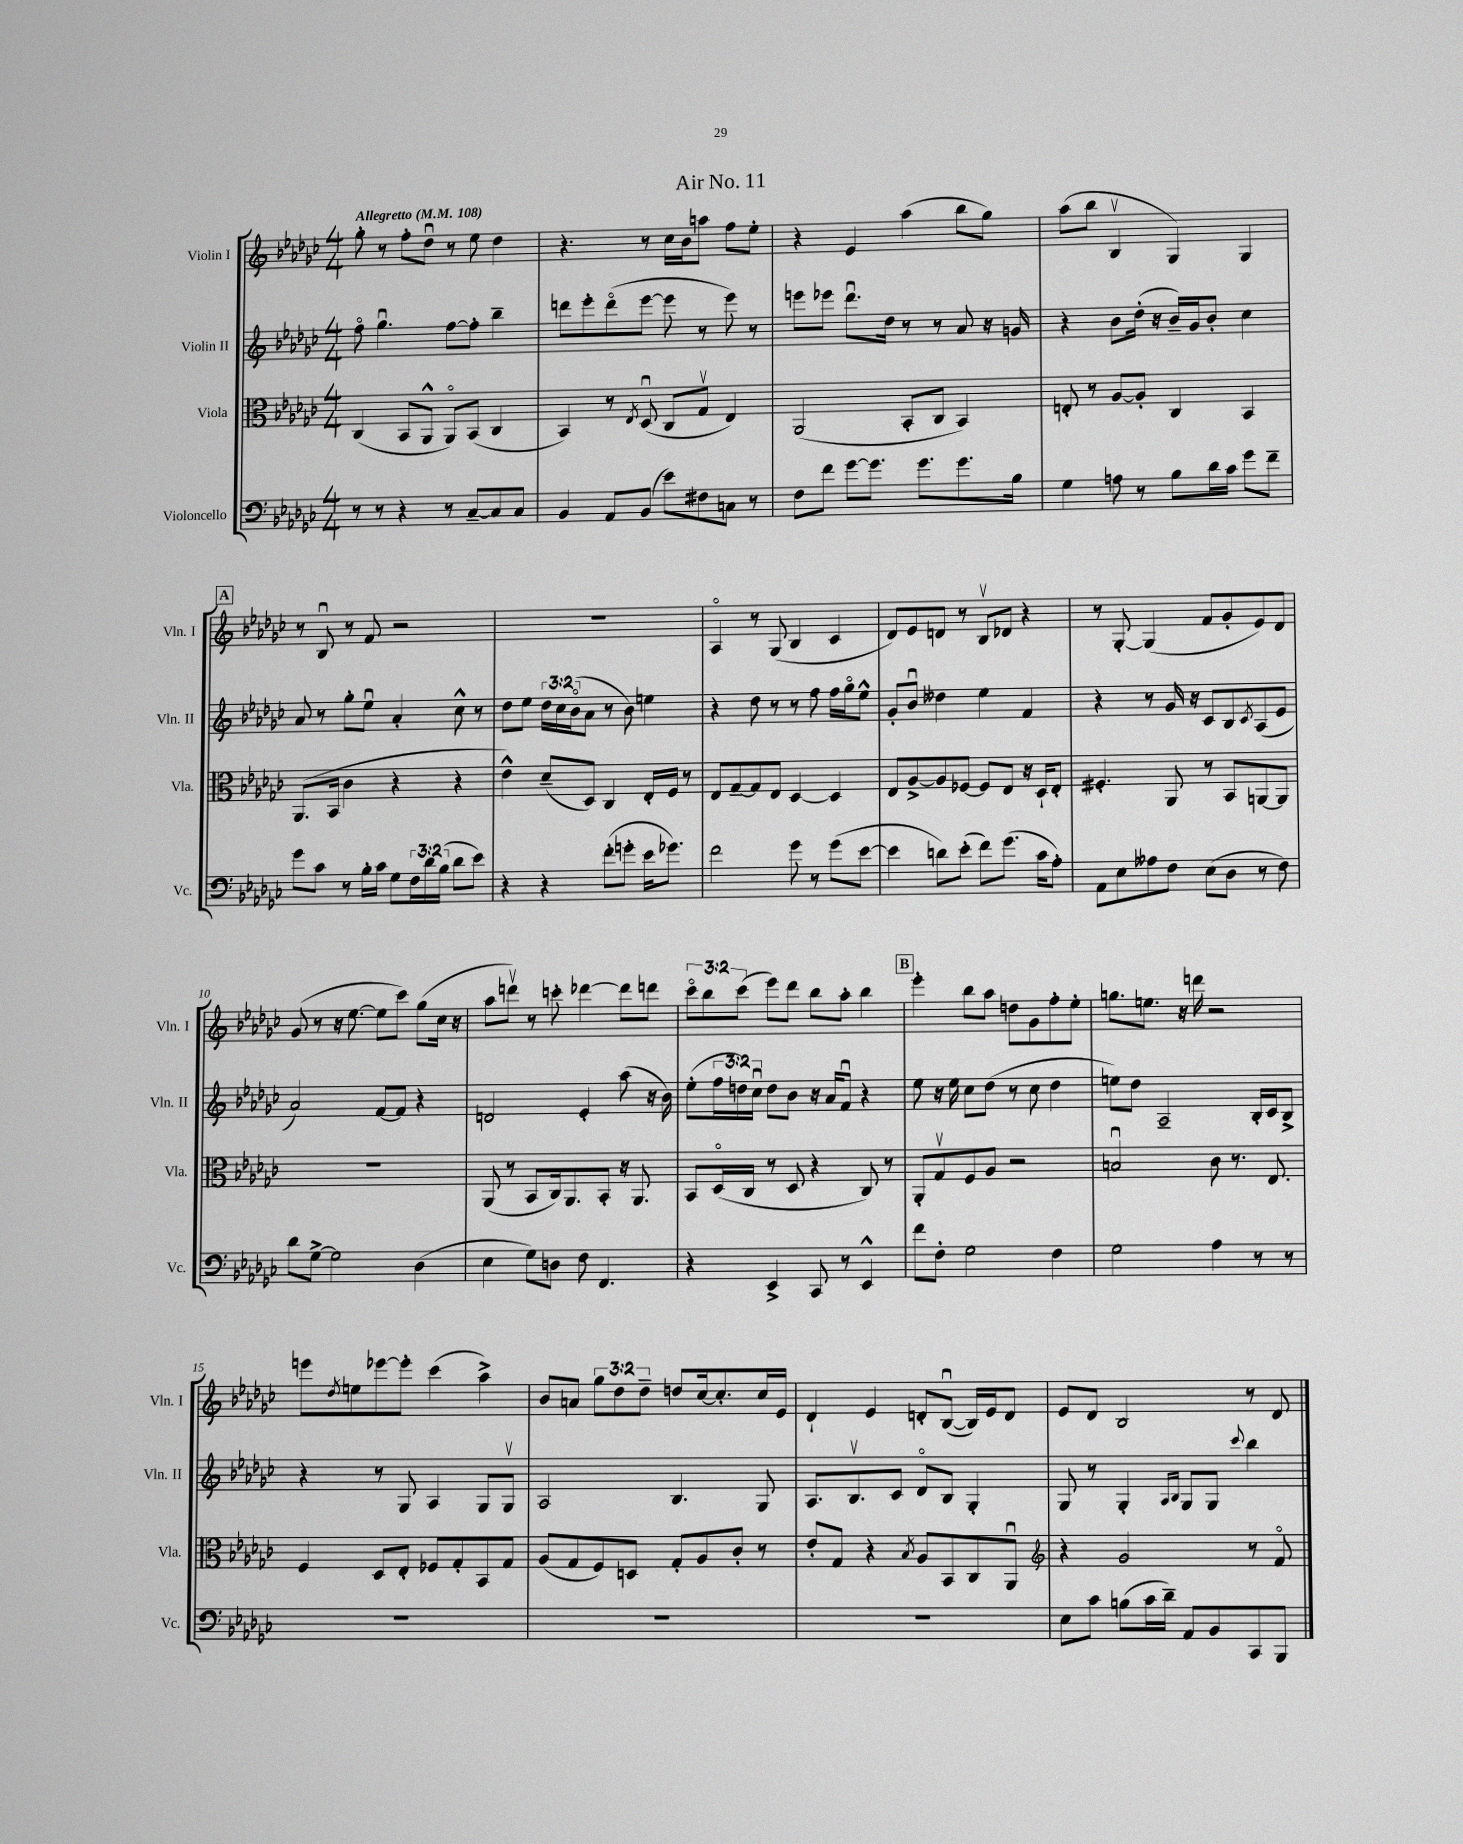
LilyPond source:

\header { title = "Air No. 11" }
<<
\new StaffGroup <<
\new Staff = "s0" \with { instrumentName = "Violin I" shortInstrumentName = "Vln. I" } {
    \clef treble \key ges \major \numericTimeSignature \time 4/4 \override Staff.TupletNumber.text = #tuplet-number::calc-fraction-text \tempo "Allegretto" 4 = 108
    ges''8-. r8 f''8-. des''8\downbow r8 ees''8 des''4 |
    r4. r8 ces''16 bes'16 a''8 f''8 ees''8-. |
    r4 ees'4 aes''4( bes''8 ges''8) |
    aes''8( bes''8 bes4\upbow ges4) ges4 |
    \mark \markup { \box "A" } r8 bes8\downbow r8 f'8 r2 |
    R1 |
    aes4\flageolet r8 ges8( bes4 ces'4 |
    des'8) ees'8 d'8 r8 bes8\upbow des'8 r4 |
    r8 ges8~-. ges4( f'8 ges'8-. ees'8) des'8 |
    ges'8( r8 r16 ees''8.~ ees''8 ces'''8) ges''8( ces''16 r16 |
    aes''8 d'''8\upbow) r8 c'''8-. des'''4~ des'''8 d'''8 |
    \tuplet 3/2 { ces'''8\flageolet bes''8 ces'''8( } ees'''8) des'''8 bes''8 aes''8-. bes''4 |
    \mark \markup { \box "B" } ees'''4-. bes''8 aes''8 d''8 ges'8 f''8-. ees''8-. |
    g''8. e''8. r16 d'''16 r2 |
    e'''8 \acciaccatura { des''8 } e''8 ees'''8~ ees'''8-. ces'''4( aes''4->) |
    bes'8 a'8 \tuplet 3/2 { ges''8 des''8 des''8-- } d''8 ces''16~ ces''8.-. ces''16 ees'16 |
    des'4-! ees'4 d'8-. bes8~\downbow( bes16) ees'16 d'8 |
    ees'8 des'8 bes2 r8 des'8 \bar "|." |
}
\new Staff = "s1" \with { instrumentName = "Violin II" shortInstrumentName = "Vln. II" } {
    \clef treble \key ges \major \numericTimeSignature \time 4/4 \override Staff.TupletNumber.text = #tuplet-number::calc-fraction-text
    f''8\flageolet ges''4.\downbow f''8~ f''8-. bes''4-- |
    d'''8 ees'''8-. d'''8\flageolet( ees'''8~ ees'''8 r8 ees'''8) r8 |
    e'''8 ees'''8 des'''8.\downbow des''16 r8 r8 aes'8 r16 g'16 |
    r4 bes'8 des''16-.( r16 bes'16--) ges'16 bes'8-. ces''4 |
    \mark \markup { \box "A" } aes'8 r8 ges''8-. ees''8\downbow aes'4-. ces''8-^ r8 |
    des''8 ees''8 \tuplet 3/2 { des''16 ces''16 bes'16\flageolet( } aes'8 r8 bes'8) e''4 |
    r4 des''8 r8 r8 f''8 f''16 ges''16\flageolet ees''8-^ |
    ges'8-. bes'8\downbow deses''4 ees''4 f'4 |
    r4 r8 ges'16 r16 ces'8 bes8 \acciaccatura { ces'8 } aes8( ees'8 |
    aes'2) f'8~ f'8 r4 |
    d'2 ees'4-. aes''8( r16 bes'16) |
    ees''8-.( \tuplet 3/2 { f''16 d''16) ces''16\downbow } d''8 bes'8 r16 aes'16 f'8\downbow r4 |
    \mark \markup { \box "B" } ees''8 r16 ees''16 ces''8 des''8( r8 ces''8 des''4 |
    e''8) des''8 aes2-- bes16-. ces'16 bes8-> |
    r4 r8 ges8 aes4 ges8 ges8\upbow |
    aes2 bes4. ges8 |
    aes8. bes8.\upbow ces'8 des'8\flageolet bes8 ges4-. |
    ges8 r8 ges4-. \grace { aes16 bes16 } ges8 ges8 \appoggiatura { ces'''8 } bes''4 \bar "|." |
}
\new Staff = "s2" \with { instrumentName = "Viola" shortInstrumentName = "Vla." } {
    \clef alto \key ges \major \numericTimeSignature \time 4/4
    ces4( bes,8 aes,8-^ aes,8\flageolet) bes,8( ces4 |
    bes,4) r8 \acciaccatura { ees8 } des8\downbow( ces8 ges8\upbow ees4) |
    aes,2( bes,8-. ces8 bes,4) |
    e8-. r8 aes8~ aes8-. ces4 bes,4 |
    \mark \markup { \box "A" } aes,8.( bes,16 ces'4 r4 r4 |
    ees'4-^) des'8--( des8) ces4 ees16-. f16 r8 |
    ees8 ges8~-- ges8 ees8 des4~ des4 |
    ees8 aes8~-> aes8 fes8~ fes8 ees8 r16 des16-! ees8-. |
    fis4.-. aes,8 r8 bes,8 a,8~ a,8 |
    R1 |
    aes,8( r8 bes,8 ces16) aes,8. bes,8-. r16 aes,8. |
    bes,8 des16\flageolet( ces16 r8 des8 r4 ces8) r8 |
    \mark \markup { \box "B" } aes,8-. ges8\upbow f8 aes8 r2 |
    b2\downbow ces'8 r8. ees8. |
    f4 des8 ees8-. fes8 ges8-. bes,8 ges8 |
    aes8( ges8 f8) d8 ges8-. aes8 ces'8-. r8 |
    ees'8-. ges8 r4 \acciaccatura { bes8 } aes8 bes,8 ces8 aes,8\downbow |
    \clef treble r4 ges'2 r8 f'8\flageolet \bar "|." |
}
\new Staff = "s3" \with { instrumentName = "Violoncello" shortInstrumentName = "Vc." } {
    \clef bass \key ges \major \numericTimeSignature \time 4/4 \override Staff.TupletNumber.text = #tuplet-number::calc-fraction-text
    r8 r8 r4 r8 ces8~-- ces8 ces8 |
    bes,4 aes,8 bes,8( ees'8) fis8 c8 r8 |
    f8 f'8 ges'8~ ges'8. ges'8. ges'8. bes16 |
    ges4 a8 r8 bes8 des'16 ces'16 ges'8 f'8-- |
    \mark \markup { \box "A" } ges'8 ces'8 r8 bes16-. ces'16 ges8 \tuplet 3/2 { f16 des'16 bes16( } des'8 ees'8) |
    r4 r4 f'8-.( g'8-. ees'16 ges'8.) |
    f'2 ges'8 r8 ges'8( ees'8~ |
    ees'4 d'8) ees'8-.( f'8) ges'8.( ces'16 aes8-.) |
    aes,8 ees8 aeses8 f8 ees8( des8 r8 f8) |
    des'8 ges8~-> ges2 des4( |
    ees4 ges8) d8 f8 f,4. |
    r4 ees,4-> ces,8 r8 ees,4-^ |
    \mark \markup { \box "B" } f'8 f8-. ges2 f4 |
    ges2 aes4 r8 r8 |
    R1 |
    R1 |
    R1 |
    ees8 ces'8 b8( ces'16 des'16--) aes,8 bes,8 ces,8 bes,,8 \bar "|." |
}
>>
>>
